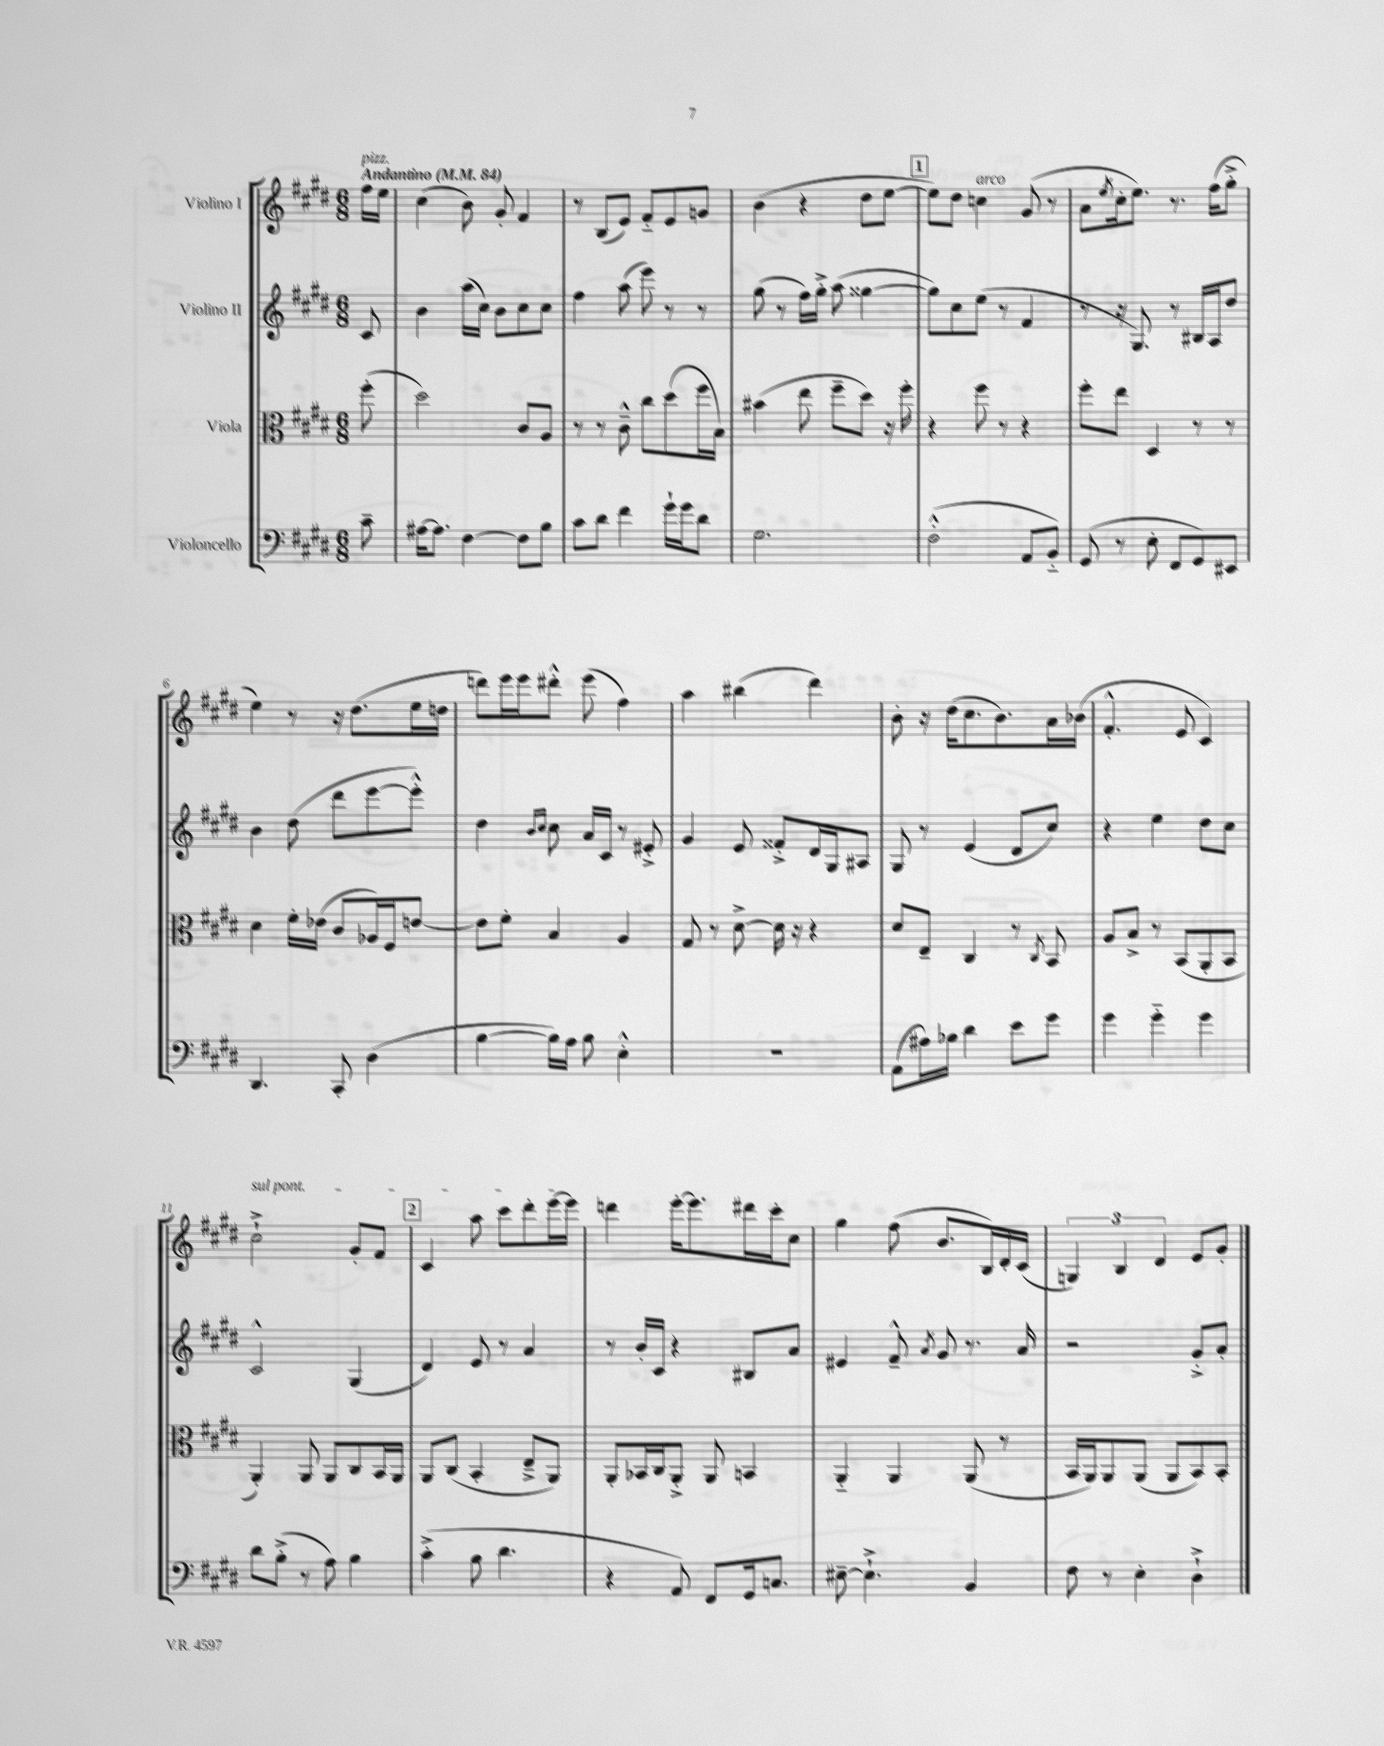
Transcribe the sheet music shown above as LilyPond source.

<<
\new StaffGroup <<
\new Staff = "s0" \with { instrumentName = "Violino I" } {
    \clef treble \key e \major \numericTimeSignature \time 6/8 \partial 8 \tempo "Andantino" 4 = 84
    fis''16^\markup { \italic "pizz." } e''16 |
    cis''4( b'8) gis'8-. fis'4 |
    r8 b8( e'8) fis'8-_ e'8 g'8 |
    b'4( r4 dis''8 e''8~ |
    \mark \markup { \box "1" } e''8) dis''8 c''4^\markup { \italic "arco" } gis'8( r8 |
    a'8 \acciaccatura { e''8 } cis''16-. e''8.) r8. fis''16( gis''8-.-> |
    e''4) r8 r16 dis''8.( e''16 d''16 |
    d'''8) e'''16 e'''16 dis'''8-.-^ e'''8( fis''4) |
    a''4 bis''4( dis'''4) |
    b'8-. r16 dis''16( cis''8. b'8.) a'16 bes'16( |
    fis'4.-.-^ e'8 cis'4) |
    \once \override TextSpanner.bound-details.left.text = \markup { \italic "sul pont." } cis''2-!->\startTextSpan gis'8-. fis'8 |
    \mark \markup { \box "2" } cis'4 a''8 cis'''8 dis'''8-. e'''16~ e'''16\stopTextSpan |
    d'''4 e'''16~-. e'''8. dis'''16 cis'''16-. cis''8 |
    gis''4 fis''8( b'8. b16) dis'16-. cis'16( |
    \tuplet 3/2 { g4) b4 dis'4 } e'8 gis'8-. \bar "|." |
}
\new Staff = "s1" \with { instrumentName = "Violino II" } {
    \clef treble \key e \major \numericTimeSignature \time 6/8 \partial 8
    cis'8 |
    b'4 a''16( cis''16) b'8 cis''8 cis''8 |
    fis''4 a''8( e'''8) r8 r8 |
    gis''8( r8 fis''16) gis''16-.-> a''8( gisis''4~ |
    \mark \markup { \box "1" } gisis''8) cis''8 e''8( r8 fis'4 |
    r8 r16 gis8.) r8 bis16 a16 dis''8 |
    b'4 dis''8( dis'''8 e'''8~ e'''8-.-^) |
    dis''4 \grace { b'16 cis''16 } cis''8 a'16 cis'16 r8 eis'8-.-> |
    gis'4 e'8 fisis'8-.-> dis'16 gis16 ais8 |
    gis8 r8 e'4( dis'8 cis''8) |
    r4 e''4 dis''8 cis''8 |
    cis'2-^ gis4( |
    \mark \markup { \box "2" } dis'4) e'8 r8 a'4 |
    r8 b'16-. cis'16 r4 bis8 a'8 |
    eis'4 fis'8---^ \acciaccatura { a'8 } gis'8 r8. a'16 |
    r2 gis'8-.-> a'8-. \bar "|." |
}
\new Staff = "s2" \with { instrumentName = "Viola" } {
    \clef alto \key e \major \numericTimeSignature \time 6/8 \partial 8
    fis''8-.( |
    dis''2) cis'8 a8 |
    r8 r8 cis'8---^ cis''8 dis''8( fis''16 b16) |
    bis'4( e''8 fis''8-- dis''8) r16 fis''16-. |
    \mark \markup { \box "1" } r4 fis''8 r8 r4 |
    fis''8-. e''8 dis4 r8 r8 |
    dis'4 fis'16-. ees'16( cis'8 aes16) fis16 e'8~ |
    e'8 fis'8-. b4 a4 |
    gis8 r8 dis'8~-> dis'16 r16 r4 |
    dis'8 e8-- cis4 r8 \acciaccatura { cis8 } b,8 |
    a8 b8-> r8 b,8( a,8-. b,8 |
    a,4-.) a,8 a,8 cis8 b,16 a,16 |
    \mark \markup { \box "2" } a,8 cis8( b,4-. e8---> a,8) |
    a,8-. bes,16 cis16 a,8-.-> a,8 b,4 |
    a,4-_ a,4 a,8( r8 |
    b,16 a,16) a,8 a,8( a,8 b,8) b,8-. \bar "|." |
}
\new Staff = "s3" \with { instrumentName = "Violoncello" } {
    \clef bass \key e \major \numericTimeSignature \time 6/8 \partial 8
    cis'8-- |
    ais16~ ais8. fis4~ fis8 b8 |
    cis'8 dis'8 fis'4 gis'16-! gis'16 dis'8 |
    gis2. |
    \mark \markup { \box "1" } fis2-.-^( a,8 b,8-_) |
    gis,8( r8 e8-. fis,8 gis,8) eis,8 |
    dis,4. cis,8-. dis4( |
    b4~ b16) a16 b8 e4-.-^ |
    R2. |
    a,8( ais16) bes16 dis'4 e'8 gis'8 |
    gis'4 gis'4-_ gis'4 |
    dis'8 b8-.->( r8 a8) b4 |
    \mark \markup { \box "2" } cis'4-.->( b8 dis'4. |
    r4 a,8) fis,8 gis,16 c8. |
    eis8~-- eis4.-!-> b,4 |
    fis8 r8 e4-. dis4-!-> \bar "|." |
}
>>
>>
